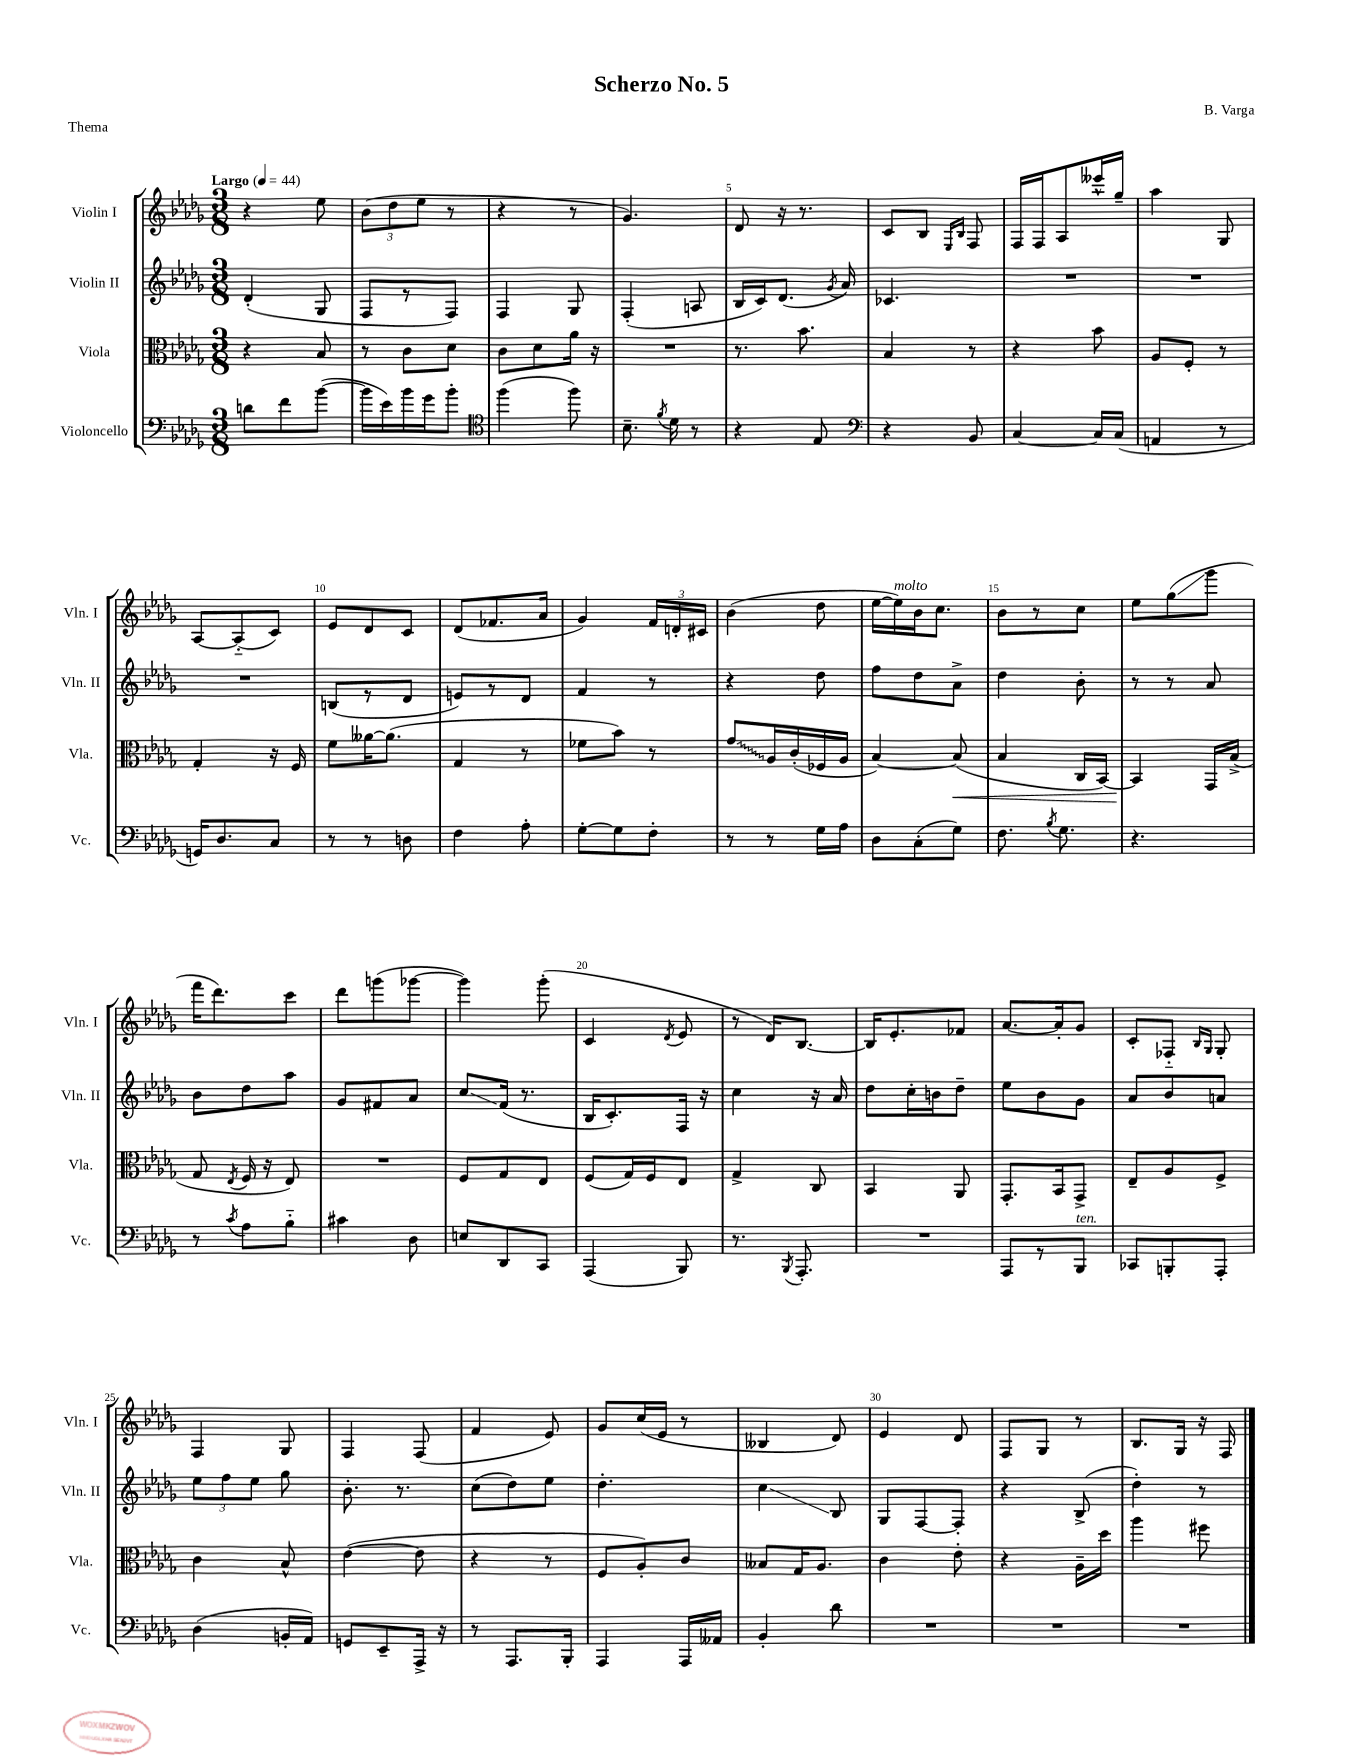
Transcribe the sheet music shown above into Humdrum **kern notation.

**kern	**kern	**kern	**kern
*staff4	*staff3	*staff2	*staff1
*clefF4	*clefC3	*clefG2	*clefG2
*k[b-e-a-d-g-]	*k[b-e-a-d-g-]	*k[b-e-a-d-g-]	*k[b-e-a-d-g-]
*M3/8	*M3/8	*M3/8	*M3/8
*MM44	*MM44	*MM44	*MM44
8d	4r	(4d-'	4r
8f	.	.	.
([8b-	8B-	8G-	8ee-
=	=	=	=
16b-]	8r	8F	(12b-
16e-)	.	.	.
.	.	.	12dd-
16b-	8c	8r	.
.	.	.	12ee-
16g-	.	.	.
8b-'	8d-	8F)	8r
=	=	=	=
*clefC4	*	*	*
(4ff	8c	4F	4r
.	8d-	.	.
8ff)	16a-	8G-	8r
.	16r	.	.
=	=	=	=
8.B-~	4.r	(4F'	4.g-)
8qf	.	.	.
16d-	.	.	.
8r	.	8A	.
=	=	=	=
4r	8.r	16B-	8d-
.	.	16c)	.
.	.	(8.d-	16r
.	8.b-	.	8.r
8E-	.	.	.
.	.	8qg-	.
.	.	16a-)	.
=	=	=	=
*clefF4	*	*	*
4r	4B-	4.c-	8c
.	.	.	8B-
.	.	.	16qqE-
.	.	.	16qqB-
8BB-	8r	.	8F
=	=	=	=
[4C	4r	4.r	16F
.	.	.	16F
.	.	.	8A-
16C]	8b-	.	16eee--^^
(16C	.	.	16gg-~
=	=	=	=
4AA	8A-	4.r	4aa-
.	8F'	.	.
8r	8r	.	8G-
=	=	=	=
16GG)	4G-'	4.r	[8A-
8.D-	.	.	.
.	.	.	(8A-'~]
8C	16r	.	8c)
.	16F	.	.
=	=	=	=
8r	8f	(8B	8e-
8r	[16a--	8r	8d-
.	(8.a--]	.	.
8D	.	8d-	8c
=	=	=	=
4F	4G-	8e)	(8d-
.	.	8r	8.f-
8A-'	8r	8d-	.
.	.	.	16a-
=	=	=	=
[8G-'	8f-	4f	4g-)
8G-]	8b-)	.	.
8F'	8r	8r	24f
.	.	.	24d'
.	.	.	24c#
=	=	=	=
8r	8g-	4r	(4b-
8r	16A-	.	.
.	(16c'	.	.
16G-	16F-	8dd-	8dd-
16A-	16A-	.	.
=	=	=	=
8D-	[4B-)	8ff	[16ee-
.	.	.	16ee-])
(8C'	.	8dd-	16b-
.	.	.	8.cc
8G-)	(8B-]	8a-^	.
=	=	=	=
8.F	4B-	4dd-	8b-
.	.	.	8r
8qB-	.	.	.
8.G-	.	.	.
.	16C	8b-'	8cc
.	[16BB-)	.	.
=	=	=	=
4.r	4BB-]	8r	8ee-
.	.	8r	(8gg-
.	16GG-	8a-	8ggg-
.	(16B-^	.	.
=	=	=	=
8r	8G-	8b-	16fff
.	.	.	8.ddd-)
8qc	8qE-	.	.
8A-	16F	8dd-	.
.	16r	.	.
8B-'~	8E-)	8aa-	8ccc
=	=	=	=
4c#	4.r	8g-	8ddd-
.	.	8f#	(8ggg
8D-	.	8a-	[8ggg-
=	=	=	=
8E	8F	8cc	4ggg-])
8DD-	8G-	(16f	.
.	.	8.r	.
8CC	8E-	.	(8ggg-'
=	=	=	=
(4AAA-	(8F	16B-	4c
.	.	8.c')	.
.	16G-)	.	.
.	16F	.	.
.	.	.	8qd-
8BBB-)	8E-	16F	8e-
.	.	16r	.
=	=	=	=
8.r	4G-^	4cc	8r
.	.	.	16d-)
8qBBB-	.	.	.
8.AAA-'	.	.	[8.B-
.	8C	16r	.
.	.	16a-	.
=	=	=	=
4.r	4BB-	8dd-	16B-]
.	.	.	8.e-'
.	.	16cc'	.
.	.	16b	.
.	8AA-	8dd-~	8f-
=	=	=	=
8AAA-	8.GG-'	8ee-	[8.a-
8r	.	8b-	.
.	16BB-	.	16a-']
8BBB-	8GG-^	8g-	8g-
=	=	=	=
8CC-	8E-~	8a-	8c'
8BBB'	8A-	8b-	8F-'~
.	.	.	16qqB-
.	.	.	16qqG-
8AAA-'	8F^	8a	8G-'
=	=	=	=
(4D-	4c	12ee-	4F
.	.	12ff	.
.	.	12ee-	.
16BB'	8B-^^	8gg-	8G-
16AA-)	.	.	.
=	=	=	=
8GG	([4e-	8.b-'	4F
8EE-~	.	.	.
.	.	8.r	.
16AAA-^	8e-]	.	(8F
16r	.	.	.
=	=	=	=
8r	4r	(8cc	4f
8.AAA-	.	8dd-)	.
.	8r	8ee-	8e-)
16BBB-'	.	.	.
=	=	=	=
4AAA-	8F	4.dd-'	8g-
.	8A-')	.	(16cc
.	.	.	16e-
16AAA-	8c	.	8r
16AA--	.	.	.
=	=	=	=
4BB-'	8B--	4cc	4B--
.	16G-	.	.
.	8.A-	.	.
8d-	.	8B-	8d-)
=	=	=	=
4.r	4c	8G-	4e-
.	.	[8F	.
.	8e-'	8F']	8d-
=	=	=	=
4.r	4r	4r	8F
.	.	.	8G-
.	16A-~	(8B-^	8r
.	16dd-	.	.
=	=	=	=
4.r	4aa-	4dd-')	8.B-
.	.	.	16G-
.	8ff#	8r	16r
.	.	.	16F
==	==	==	==
*-	*-	*-	*-
